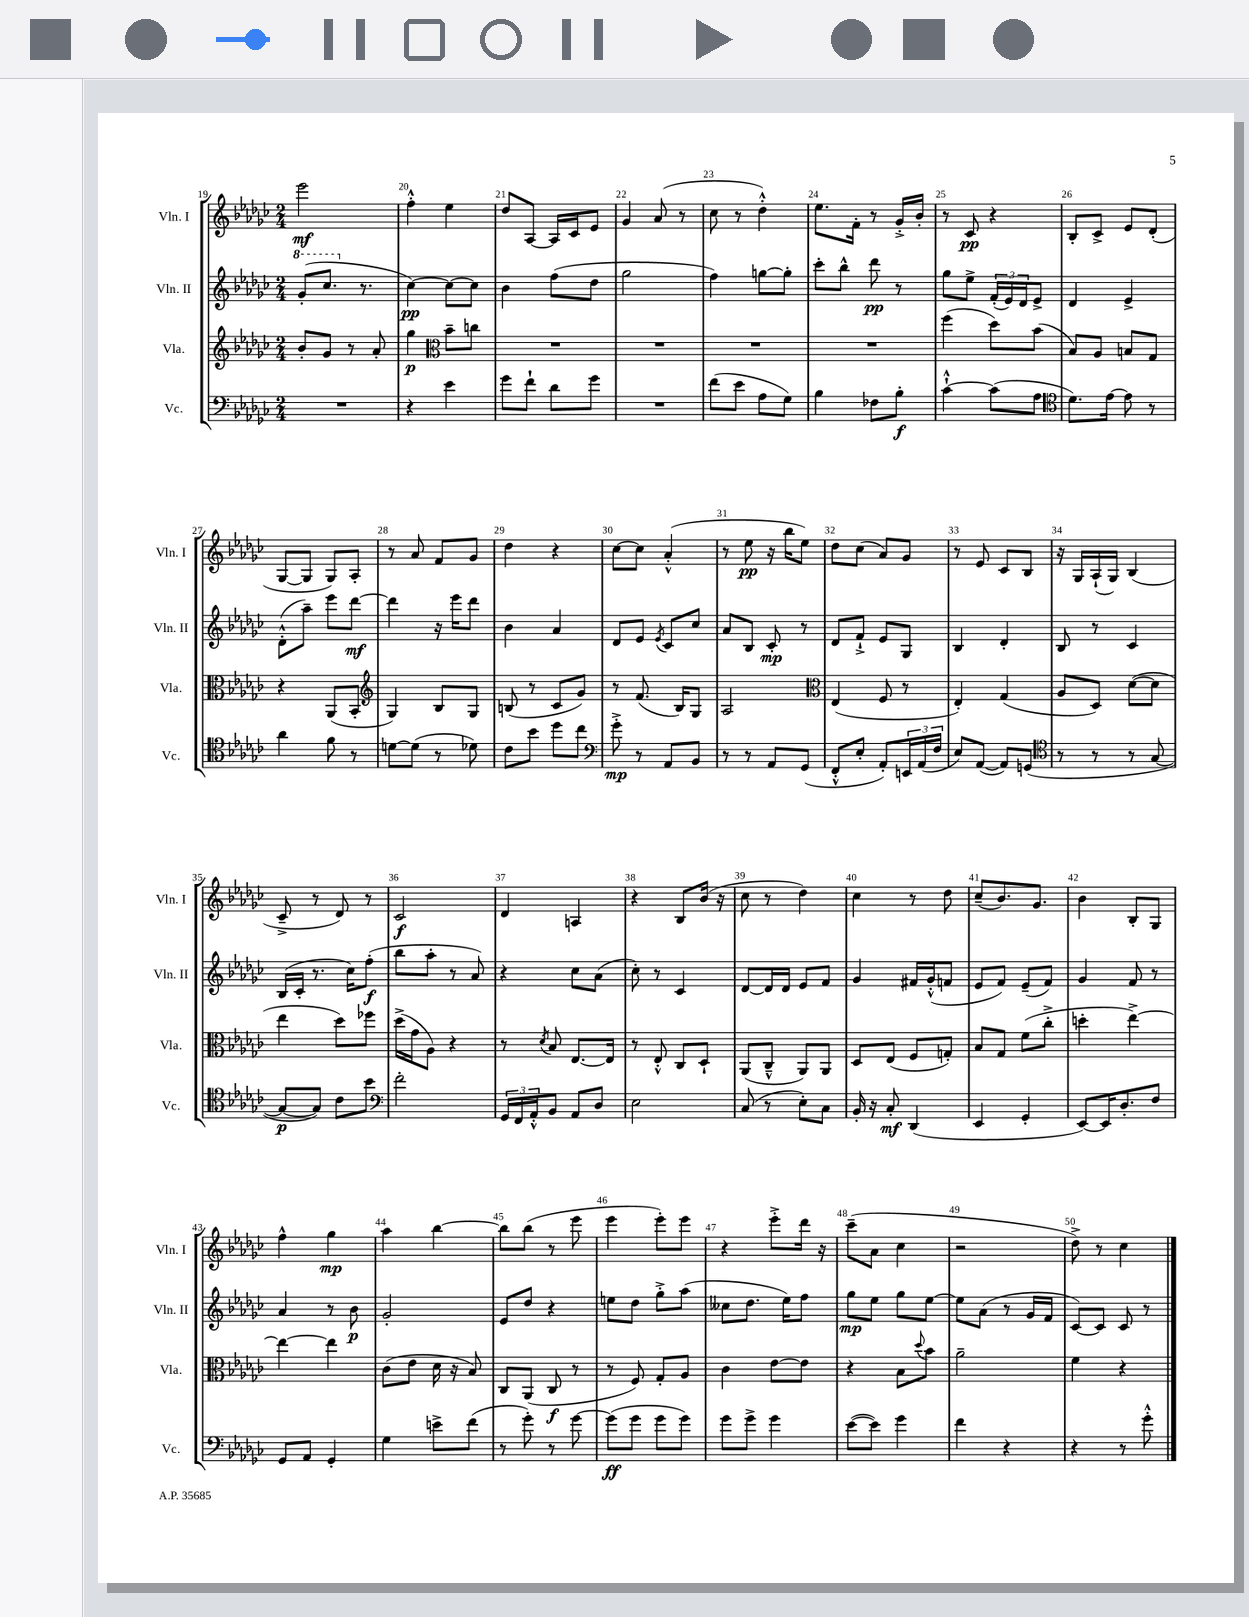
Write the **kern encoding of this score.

**kern	**kern	**kern	**kern
*staff4	*staff3	*staff2	*staff1
*clefF4	*clefG2	*clefG2	*clefG2
*k[b-e-a-d-g-c-]	*k[b-e-a-d-g-c-]	*k[b-e-a-d-g-c-]	*k[b-e-a-d-g-c-]
*M2/4	*M2/4	*M2/4	*M2/4
2r	8b-'	(8gg-'	2eee-
.	8g-	8.ccc-	.
.	8r	.	.
.	.	8.r	.
.	8a-'	.	.
=	=	=	=
4r	4gg-	[4cc-)	4ff'^^
*	*clefC3	*	*
4e-	8b-~	8cc-_	4ee-
.	8cc	8cc-]	.
=	=	=	=
8g-	2r	4b-	8dd-
8f`	.	.	[8A-
8d-	.	(8ff	16A-]
.	.	.	16c-
8g-	.	8dd-	8e-
=	=	=	=
2r	2r	2gg-	4g-
.	.	.	(8a-
.	.	.	8r
=	=	=	=
(8f	2r	4ff)	8cc-
8e-	.	.	8r
8A-	.	[8gg	4dd-'^^)
8G-)	.	8gg']	.
=	=	=	=
4B-	2r	8ccc-'	8.ee-
.	.	8bb-^^	.
.	.	.	16f'
8F-	.	8ddd-	8r
8B-'	.	8r	16g-'^
.	.	.	16b-'
=	=	=	=
[4c-`^^	(4ff	8gg-	8r
.	.	8ee-^	8c-
(8c-]	8dd-)	(24f'	4r
.	.	24e-)	.
.	.	24d-	.
8A-	(8b-	8e-^	.
=	=	=	=
*clefC4	*	*	*
8.d-)	8B-)	4d-	8B-'
.	8A-	.	8c-^
[16e-	.	.	.
8e-]	8B	4e-^	8e-
8r	8G-	.	(8d-'
=	=	=	=
4a-	4r	(8d-'^^	[8G-
.	.	8aa-~)	8G-]
8f	(8AA-	8eee-	8G-)
8r	8BB-'	[8ddd-	8A-'
=	=	=	=
*	*clefG2	*	*
[8d	4G-)	4ddd-]	8r
(8d]	.	.	8a-
8r	8B-	16r	8f
.	.	16eee-	.
8d-)	8G-	8ddd-	8g-
=	=	=	=
8c-	(8B	4b-	4dd-
8b-	8r	.	.
8dd-	8c-	4a-	4r
8cc-	8g-)	.	.
=	=	=	=
*clefF4	*	*	*
8g-'^	8r	8d-	[8cc-
8r	(8.f	8e-	8cc-]
.	.	8qe-	.
8AA-	.	8c-	(4a-'^^
.	16B-)	.	.
8BB-	8G-	8cc-	.
=	=	=	=
8r	2A-	8a-	8r
8r	.	8B-	8ee-
8AA-	.	8c-'	16r
.	.	.	16bb-
(8GG-	.	8r	8ee-)
=	=	=	=
*	*clefC3	*	*
8FF'^^	(4E-	8d-	8dd-
8E-'	.	8f`^	(8cc-
8AA-')	8F	8e-	8a-)
24EE	8r	8G-	8g-
(24AA-	.	.	.
24F	.	.	.
=	=	=	=
8E-)	4E-')	4B-	8r
([8AA-	.	.	8e-
8AA-])	(4G-	4d-'	8c-
(8GG	.	.	8B-
=	=	=	=
*clefC4	*	*	*
8r	8A-	8B-	16r
.	.	.	16G-
8r	8D-)	8r	(16A-`
.	.	.	16G-)
8r	([8d-	4c-	(4B-
[8G-	8d-]	.	.
=	=	=	=
8G-_	4ee-	(16B-	8c-~^
.	.	16c-'	.
8G-])	.	8.r	8r
8c-	8dd-)	.	8d-)
.	.	16cc-)	.
8b-	8ff-	(8ff'	8r
=	=	=	=
*clefF4	*	*	*
2f'	(16dd-^	8bb-	2c-
.	16g-	.	.
.	8A-)	8aa-'	.
.	4r	8r	.
.	.	8a-)	.
=	=	=	=
24GG-	8r	4r	4d-
24FF	.	.	.
24AA-'^^	.	.	.
.	8qd-	.	.
8BB-	8B-	.	.
8AA-	[8.E-	8cc-	4A
8D-	.	(8a-	.
.	16E-]	.	.
=	=	=	=
2E-	8r	8cc-')	4r
.	8E-'^^	8r	.
.	8C-	4c-	8B-
.	8D-`	.	(16b-
.	.	.	16r
=	=	=	=
(8C-	(8AA-	[8d-	8cc-
8r	8C-~^^	16d-]	8r
.	.	16d-	.
8E-')	8AA-)	8e-	4dd-)
8C-	8AA-	8f	.
=	=	=	=
16BB-'	8D-	4g-	4cc-
16r	.	.	.
8C-'	(8E-	.	.
(4DD-	8F	16f#	8r
.	.	(16g-'^^	.
.	8G')	8f	8dd-
=	=	=	=
4EE-	8B-	8e-	(8cc-~
.	8G-	8f)	8.b-)
4GG-'	(8f	(8e-~	.
.	.	.	8.g-
.	8cc-'^	8f)	.
=	=	=	=
[8EE-)	4dd'	4g-	4b-
16EE-]	.	.	.
8.D-'	.	.	.
.	[4ee-^)	8f	8B-'
8F	.	8r	8G-
=	=	=	=
8GG-	4ee-_	4a-	4ff^^
8AA-	.	.	.
4GG-'	4ee-]	8r	4gg-
.	.	8b-	.
=	=	=	=
4G-	(8c-	2g-'	4aa-
.	8e-	.	.
8e^	16d-	.	[4bb-
.	16r	.	.
(8f	8B-)	.	.
=	=	=	=
8r	8C-	8e-	8bb-]
8g-')	(8AA-	8dd-	(8bb-
8r	8C-	4r	8r
[8g-	8r	.	8eee-
=	=	=	=
(8g-]	8r	8ee	4eee-
8g-	8F)	8dd-	.
8g-	8G-'	8gg-'^	8eee-')
8g-)	8A-	(8aa-	8eee-
=	=	=	=
8g-	4c-	8cc--	4r
8g-^	.	8.dd-	.
4g-	[8e-	.	8eee-'^
.	.	16ee-)	.
.	8e-]	8ff	16ddd-
.	.	.	16r
=	=	=	=
([8e-	4r	8gg-	(8ccc-~
8e-])	.	8ee-	8a-
4g-	8B-	8gg-	4cc-
.	8qqdd-	.	.
.	8b-	[8ee-	.
=	=	=	=
4f	2a-~	8ee-]	2r
.	.	(8a-	.
4r	.	8r	.
.	.	16g-	.
.	.	16f	.
=	=	=	=
4r	4f	[8c-)	8dd-^)
.	.	8c-]	8r
8r	4r	8c-	4cc-
8g-'^^	.	8r	.
==	==	==	==
*-	*-	*-	*-
